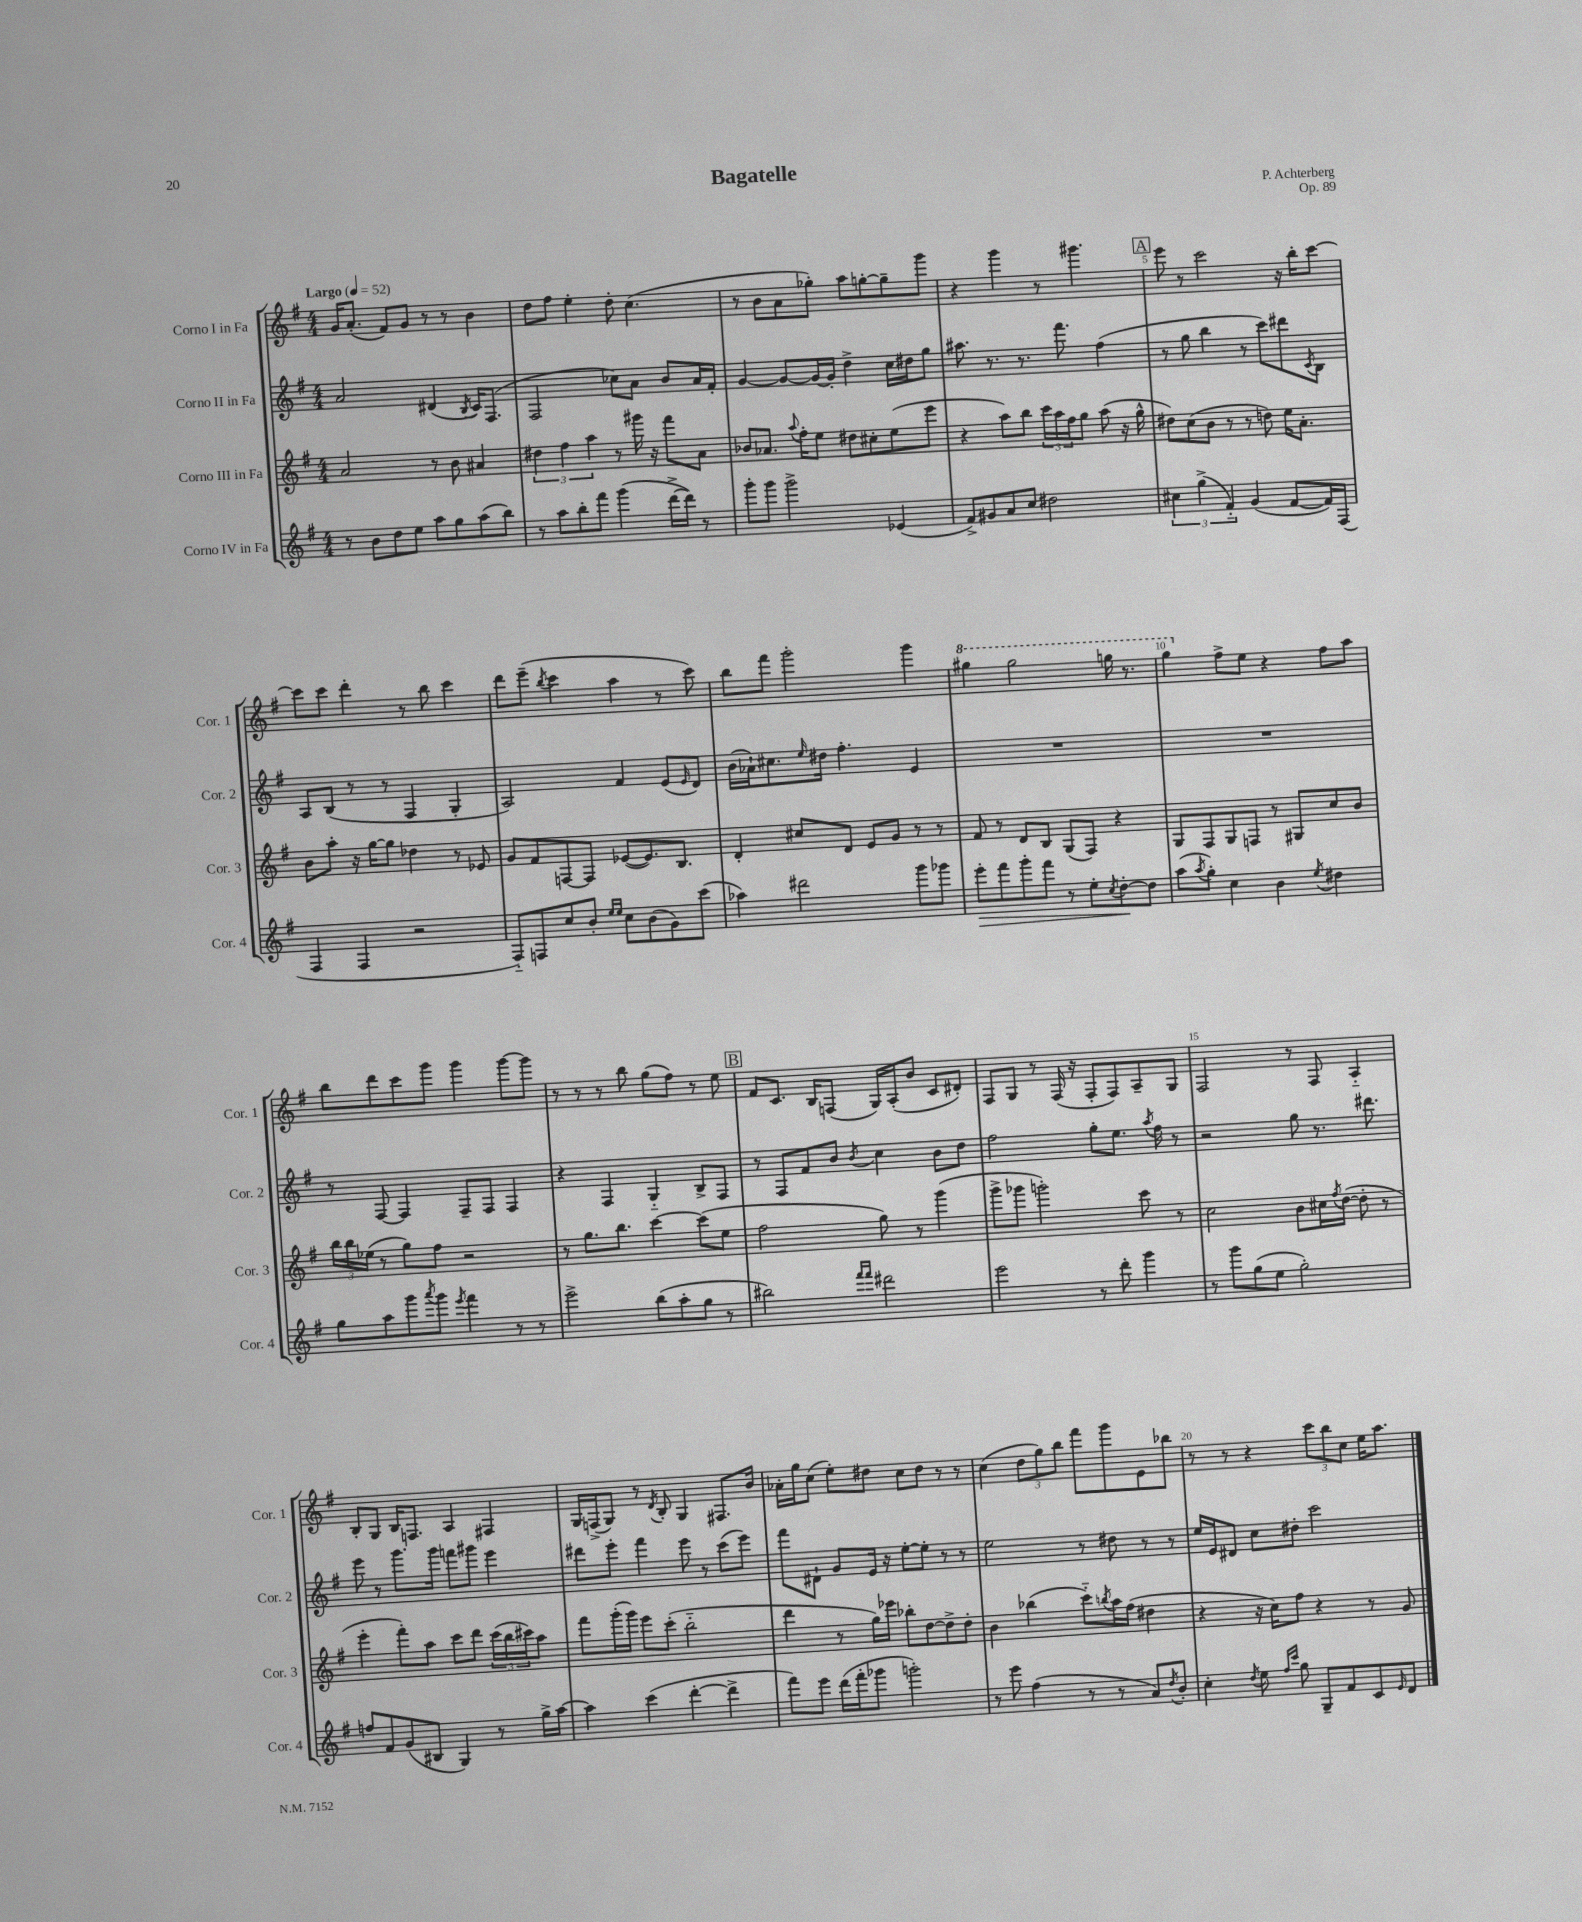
\header { title = "Bagatelle" composer = "P. Achterberg" opus = "Op. 89" }
<<
\new StaffGroup <<
\new Staff = "s0" \with { instrumentName = "Corno I in Fa" shortInstrumentName = "Cor. 1" } {
    \clef treble \key g \major \numericTimeSignature \time 4/4 \tempo "Largo" 4 = 52
    g'16 a'8.-.( fis'8) g'8 r8 r8 b'4 |
    d''8 fis''8 e''4-. d''8-. c''4.( |
    r8 b'8 a'8 ges''8-.) a''8 g''8~-. g''8-- g'''8 |
    r4 g'''4 r8 gis'''4. |
    \mark \markup { \box "A" } e'''8 r8 c'''2 r16 b''16-. c'''8~ |
    c'''8 c'''8 d'''4-. r8 b''8 c'''4 |
    d'''8 e'''8--( \acciaccatura { b''8 } c'''4 a''4 r8 c'''8) |
    b''8 fis'''8 g'''2-. g'''4 |
    \ottava #1 gis'''4 gis'''2 g'''16 r8. |
    g'''4 \ottava #0 fis''8-> e''8 r4 fis''8 a''8 |
    b''8 d'''8 c'''8 g'''8 g'''4 g'''8~ g'''8 |
    r8 r8 r8 b''8 g''8( fis''8) r8 e''8 |
    \mark \markup { \box "B" } fis'8 c'8. b16 f8( g16) a16-.( b'8 c'8 dis'8-.) |
    fis8 g8 r8 fis16( r16 fis8-. fis8) a8-- g8 |
    fis2 r8 fis8 a4-_ |
    b8-. g8 b16 f8. a4 fis4 |
    g16 f16->( g8) r8 \acciaccatura { d'8 } b8-. g4 fis8. b'16 |
    aes'16-. g''16 c''8( e''8-.) dis''8 c''8 dis''8 r8 r8 |
    c''4( \tuplet 3/2 { d''8 g''8) b''8 } fis'''8 g'''8 e'8 bes''8 |
    r8 r8 r4 \tuplet 3/2 { c'''8 b''8 c''8 } e''16 a''8. \bar "|." |
}
\new Staff = "s1" \with { instrumentName = "Corno II in Fa" shortInstrumentName = "Cor. 2" } {
    \clef treble \key g \major \numericTimeSignature \time 4/4
    a'2 dis'4( \acciaccatura { b8 } c'16) fis8.( |
    fis2 ces''8) a'8 b'8 a'16 fis'16-. |
    g'4~ g'8~ g'16~ g'16-. d''4-> c''16 dis''16 g''8 |
    ais''8. r8. r8. fis'''8. fis''4( |
    \mark \markup { \box "A" } r8 g''8 b''4 r8 c'''8) dis'''8 \acciaccatura { c'8 } b8 |
    a8 b8( r8 r8 fis4 g4-. |
    a2) fis'4 e'8( \grace { e'16 } d'8) |
    b'16( aes'16-!) cis''8. \grace { e''16 } dis''16 fis''4.-. e'4 |
    R1 |
    R1 |
    r8 fis8~ fis4 fis8-- fis8 fis4 |
    r4 fis4 g4-_ b8-> fis8 |
    \mark \markup { \box "B" } r8 fis8 fis'8 b'8 \acciaccatura { b'8 } c''4 b'8 d''8 |
    fis''2 g''8-. e''8. \acciaccatura { a''8 } fis''16 r8 |
    r2 g''8 r8. dis'''8. |
    e'''8 r8 g'''8. g'''16 f'''8 gis'''8 e'''4 |
    dis'''8 e'''8-. fis'''4 e'''8 r8 c'''8( e'''8) |
    fis'''8 dis'8-! g'8 e'16 r16 e''8~-. e''8-. r8 r8 |
    e''2 r8 dis''8 r8 r8 |
    e''16 e'16 dis'8 c''8 dis''8-. c'''2 \bar "|." |
}
\new Staff = "s2" \with { instrumentName = "Corno III in Fa" shortInstrumentName = "Cor. 3" } {
    \clef treble \key g \major \numericTimeSignature \time 4/4
    a'2 r8 b'8 ais'4 |
    \tuplet 3/2 { dis''4 fis''4 a''4 } r8 gis'''16 r16 fis'''8 a'8 |
    bes'8 aes'8. \appoggiatura { a''8 } fis''16-. e''8 dis''8 cis''8-. e''8( e'''8 |
    r4 a''8) b''8 \tuplet 3/2 { c'''16 a''16 fis''16 } g''8 a''8( r16 g''16-^ |
    \mark \markup { \box "A" } dis''8) c''8( b'8 r8 r8 d''8) e''16 a'8.-. |
    b'8 a''8-. r16 g''16~ g''8 des''4 r8 ees'8 |
    g'8 fis'8 f8~ f8 ees'8~( ees'8.) b8. |
    d'4-. cis''8 d'8 e'8 g'8 r8 r8 |
    fis'8 r8 d'8 b8 g8( fis8) r4 |
    g8 fis8 g8 f8 r8 gis8 c''8 b'8 |
    \tuplet 3/2 { b''16 b''16 ees''16( } r8 g''8) fis''8 r2 |
    r8 g''8. b''8. c'''4~ c'''8( e''8 |
    \mark \markup { \box "B" } fis''2 g''8) r8 g'''4( |
    g'''8-> ges'''8 g'''2-.) c'''8 r8 |
    c''2 b'8 cis''16 \acciaccatura { fis''8 } d''16~( d''8-. r8 |
    e'''4-. fis'''8-.) a''8 c'''8 d'''8 \tuplet 3/2 { c'''16( b''16 cis'''16) } a''8 |
    fis'''8 g'''16-.( g'''16) e'''8 c'''8-.( b''2-_ |
    d'''4 r8 g''16) ees'''16 bes''8-. d''8~ d''8-> d''8-. |
    b'4 bes''4( c'''8-_) \acciaccatura { b''8 } a''16 fis''16( dis''4 |
    r4 r16 c''16) fis''8 r4 r8 g'8 \bar "|." |
}
\new Staff = "s3" \with { instrumentName = "Corno IV in Fa" shortInstrumentName = "Cor. 4" } {
    \clef treble \key g \major \numericTimeSignature \time 4/4
    r8 b'8 d''8 e''8 a''8 g''8 a''8( b''8) |
    r8 a''8 b''8-. fis'''8 g'''4( d'''16~-> d'''16) r8 |
    g'''8-. g'''8 g'''2-> ees'4( |
    fis'8->) gis'8 a'8 c''8 dis''2 |
    \mark \markup { \box "A" } \tuplet 3/2 { cis''4 g''4->( fis'4-_) } g'4( fis'8~ fis'16) fis16( |
    fis4 fis4 r2 |
    fis8-_) f8 c''8 b'8-. \grace { e''16 e''16 } c''8 b'8( g'8) c'''8( |
    aes''4) dis'''2 g'''8 ges'''8 |
    e'''8-.\> fis'''8 g'''8-. fis'''8 r8 e''8-. \acciaccatura { c''8 } d''8~-.\! d''8 |
    a''8( \acciaccatura { a''8 } g''8-.) c''4 b'4 \acciaccatura { e''8 } dis''4 |
    g''8 a''8 g'''8 \acciaccatura { a'''8 } g'''8 \acciaccatura { e'''8 } fis'''4 r8 r8 |
    e'''2-> b''8( a''8-. g''8 r8 |
    \mark \markup { \box "B" } bis''2) \grace { fis'''16 fis'''16 } dis'''2 |
    e'''2 r8 d'''8-. g'''4 |
    r8 g'''8 g''8( e''8 g''2-.) |
    f''8 fis'8 g'8( bis8 g4) r8 g''16-> a''16~ |
    a''4 c'''4( d'''4~-. d'''4-> |
    fis'''8) e'''8 d'''16( fis'''16-. ges'''8 g'''2-.) |
    r8 e'''8 fis''4( r8 r8 a'8) \acciaccatura { d''8 } b'8-. |
    c''4-. \acciaccatura { d''8 } e''8 \grace { fis''16 c'''16 } g''8 g8-- fis'8 c'8 \grace { e'16 } d'8 \bar "|." |
}
>>
>>
\layout { \context { \Score \override BarNumber.break-visibility = ##(#f #t #t) barNumberVisibility = #(every-nth-bar-number-visible 5) } }
